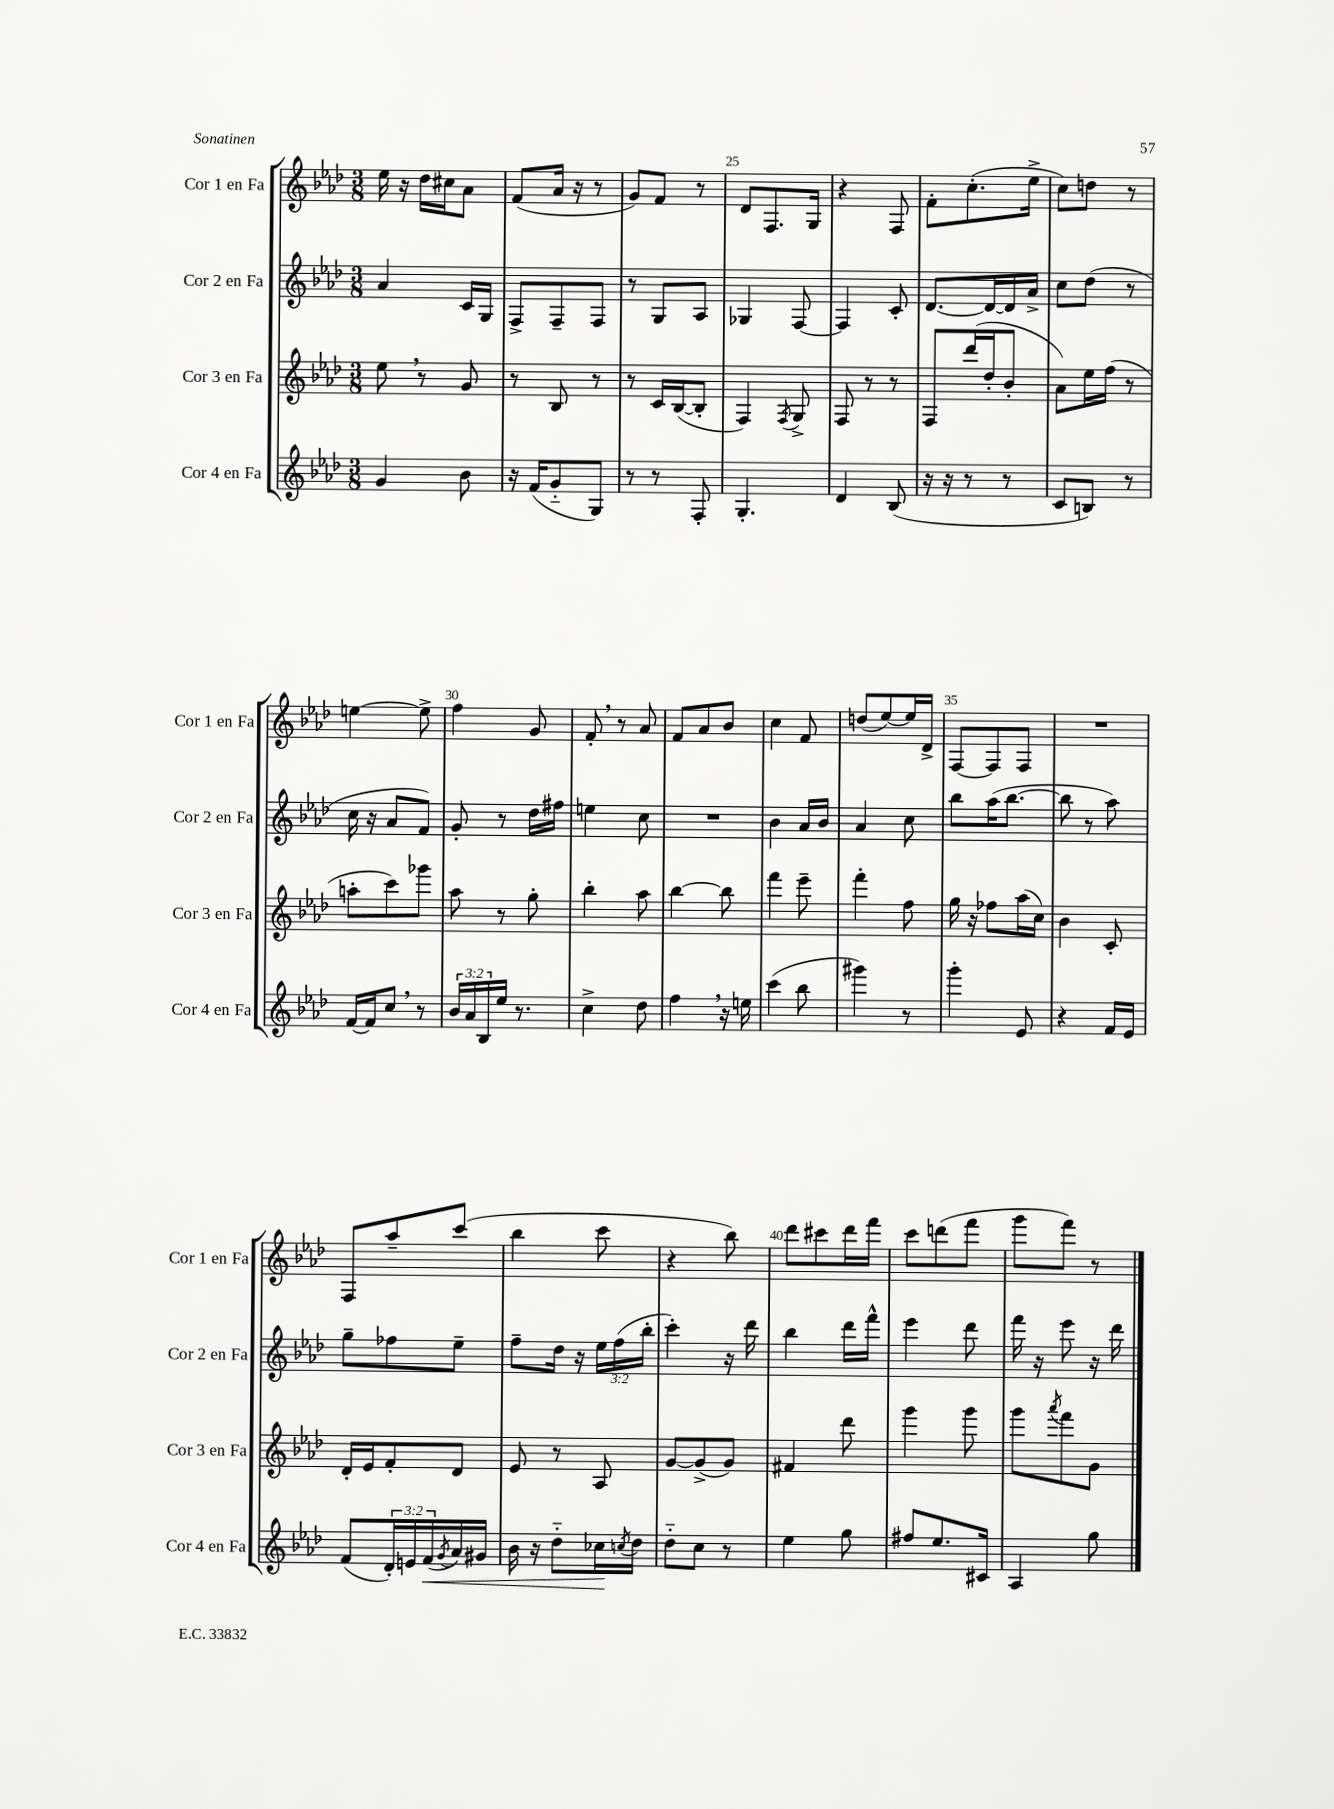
<<
\new StaffGroup <<
\new Staff = "s0" \with { instrumentName = "Cor 1 en Fa" shortInstrumentName = "Cor 1 en Fa" } {
    \clef treble \key aes \major \numericTimeSignature \time 3/8
    ees''16 r16 des''16 cis''16 aes'8 |
    f'8( aes'16 r16 r8 |
    g'8) f'8 r8 |
    des'8 f8. g16 |
    r4 f8 |
    f'8-. c''8.-.( ees''16-> |
    c''8) d''8 r8 |
    e''4~ e''8-> |
    f''4 g'8 |
    f'8-. \breathe r8 aes'8 |
    f'8 aes'8 bes'8 |
    c''4 f'8 |
    d''8( ees''8~) ees''16 des'16-> |
    f8~ f8 f8 |
    R4. |
    f8 aes''8-- c'''8( |
    bes''4 c'''8 |
    r4 bes''8) |
    des'''8 cis'''8 des'''16 f'''16 |
    c'''8 d'''8( f'''8 |
    g'''8 f'''8) r8 \bar "|." |
}
\new Staff = "s1" \with { instrumentName = "Cor 2 en Fa" shortInstrumentName = "Cor 2 en Fa" } {
    \clef treble \key aes \major \numericTimeSignature \time 3/8 \override Staff.TupletNumber.text = #tuplet-number::calc-fraction-text
    aes'4 c'16 g16 |
    f8-> f8-- f8 |
    r8 g8 aes8 |
    ges4 f8~ |
    f4 c'8-. |
    des'8.~ des'16~ des'16 aes'16-> |
    c''8 des''8( r8 |
    c''16 r16 aes'8 f'8) |
    g'8-. r8 des''16 fis''16 |
    e''4 c''8 |
    R4. |
    bes'4 aes'16 bes'16 |
    aes'4 c''8 |
    bes''8 aes''16( bes''8.~ |
    bes''8 r8 aes''8) |
    g''8-- fes''8 ees''8-- |
    f''8-- des''16 r16 \tuplet 3/2 { ees''16 f''16( bes''16-. } |
    c'''4-.) r16 des'''16 |
    bes''4 des'''16 f'''16-^ |
    ees'''4 des'''8 |
    f'''16 r16 ees'''8 r16 des'''16 \bar "|." |
}
\new Staff = "s2" \with { instrumentName = "Cor 3 en Fa" shortInstrumentName = "Cor 3 en Fa" } {
    \clef treble \key aes \major \numericTimeSignature \time 3/8
    ees''8 \breathe r8 g'8 |
    r8 bes8 r8 |
    r8 c'16 bes16~( bes8-. |
    f4) \acciaccatura { f8 } g8-> |
    f8 r8 r8 |
    f8 des'''16( des''16-. bes'8-. |
    aes'8) ees''16 f''16( r8 |
    a''8-. c'''8) ges'''8 |
    aes''8 r8 g''8-. |
    bes''4-. aes''8 |
    bes''4~ bes''8 |
    f'''4 ees'''8-- |
    f'''4-. f''8 |
    g''16 r16 fes''8 aes''16( c''16) |
    bes'4 c'8-. |
    des'16-. ees'16 f'8-. des'8 |
    ees'8 r8 aes8 |
    g'8~ g'8->( g'8) |
    fis'4 des'''8 |
    g'''4 g'''8 |
    g'''8 \acciaccatura { aes'''8 } f'''8 g'8 \bar "|." |
}
\new Staff = "s3" \with { instrumentName = "Cor 4 en Fa" shortInstrumentName = "Cor 4 en Fa" } {
    \clef treble \key aes \major \numericTimeSignature \time 3/8 \override Staff.TupletNumber.text = #tuplet-number::calc-fraction-text
    g'4 bes'8 |
    r16 f'16( g'8-_ g8) |
    r8 r8 f8-. |
    g4.-. |
    des'4 bes8( |
    r16 r16 r8 r8 |
    c'8 b8) r8 |
    f'16~ f'16 c''8 \breathe r8 |
    \tuplet 3/2 { bes'16 aes'16 bes16 } ees''16 r8. |
    c''4-> des''8 |
    f''4 \breathe r16 e''16 |
    c'''4( bes''8 |
    gis'''4) r8 |
    g'''4-. ees'8 |
    r4 f'16 ees'16 |
    f'8( \tuplet 3/2 { des'16-.) e'16 f'16\<( } \acciaccatura { g'8 } aes'16) gis'16 |
    bes'16 r16 des''8-_ ces''16\! \acciaccatura { c''8 } des''16 |
    des''8-_ c''8 r8 |
    ees''4 g''8 |
    fis''8 ees''8. cis'16 |
    aes4 g''8 \bar "|." |
}
>>
>>
\layout { \context { \Score currentBarNumber = #22 \override BarNumber.break-visibility = ##(#f #t #t) barNumberVisibility = #(every-nth-bar-number-visible 5) } }
